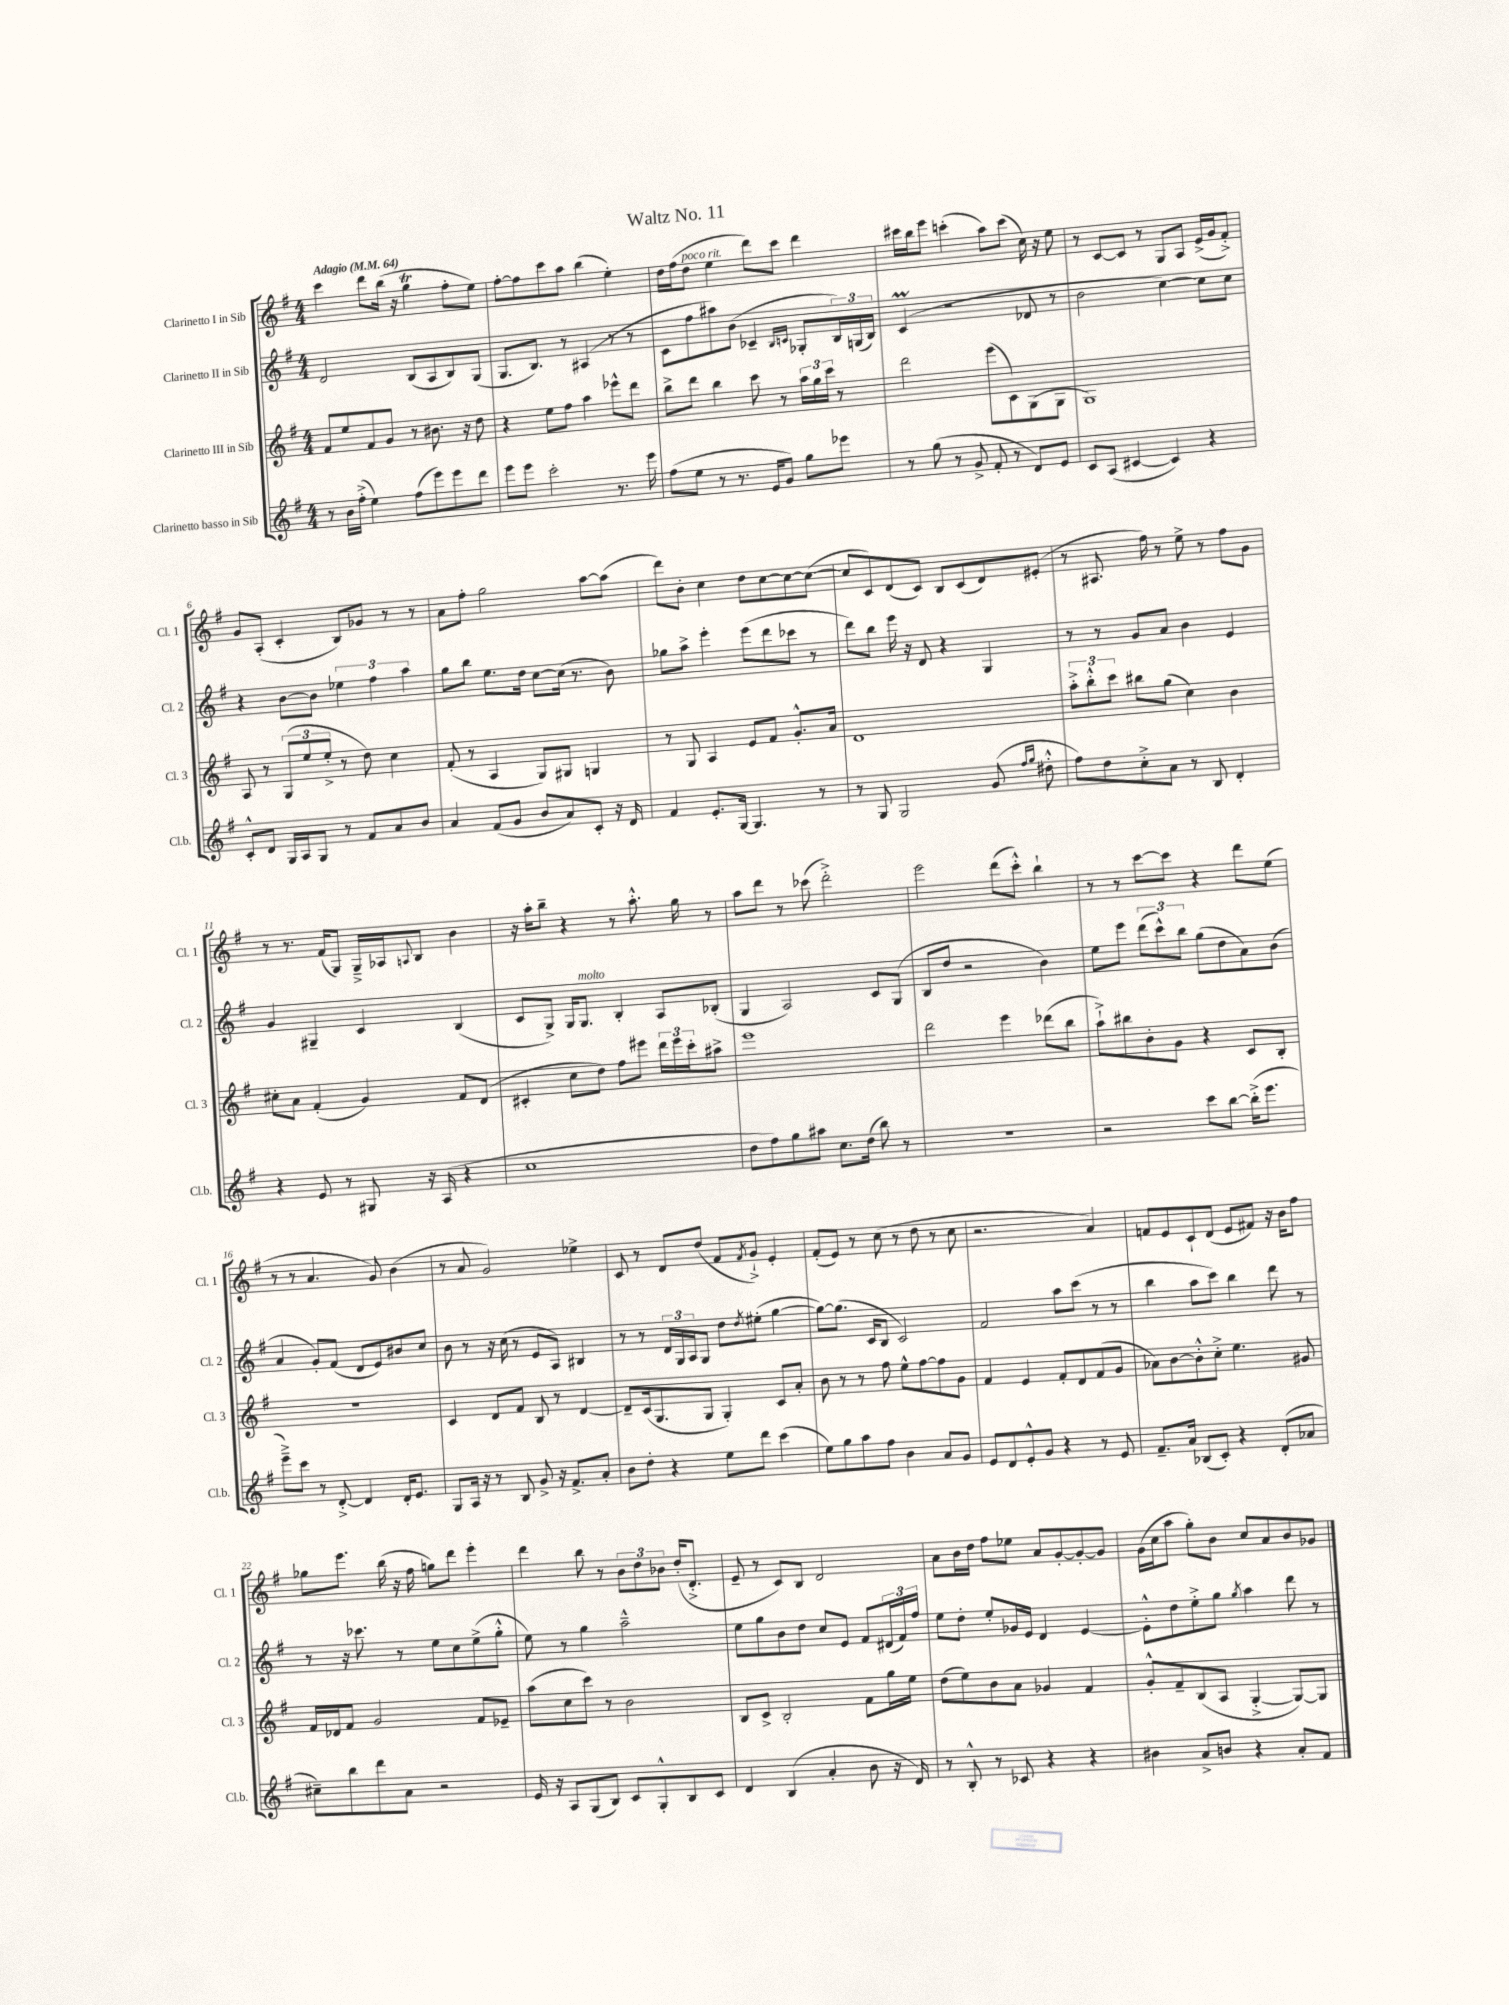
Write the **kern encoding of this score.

**kern	**kern	**kern	**kern
*part4	*part3	*part2	*part1
*staff4	*staff3	*staff2	*staff1
*I"Clarinetto basso in Sib	*I"Clarinetto III in Sib	*I"Clarinetto II in Sib	*I"Clarinetto I in Sib
*I'Cl.b.	*I'Cl. 3	*I'Cl. 2	*I'Cl. 1
*clefG2	*clefG2	*clefG2	*clefG2
*k[f#]	*k[f#]	*k[f#]	*k[f#]
*M4/4	*M4/4	*M4/4	*M4/4
*MM64	*MM64	*MM64	*MM64
=1	=1	=1	=1
!	!	!	!LO:TX:a:B:t=Adagio
8r	8f#/L	2d/	4ccc\
16b\LL	8ee/	.	.
(16ff#'^\JJ	.	.	.
4ee\)	8f#/	.	8ddd\L
.	8g/J	.	(16bb\Jk
.	.	.	16r
(8ff#\L	8r	(8B/L	4ggT\
8eee\)	8.b#X\	8A/	.
8eee\	.	8B/)	8ff#'\L
.	16r	.	.
8ddd\J	8dd\	(8G/J	8ee\J)
=2	=2	=2	=2
8eee\L	4r	8.G/L	[8ff#'\L
8eee\J	.	.	8ff#\]
.	.	8.B/J)	.
2ccc'\	8ee\L	.	8ccc\
.	8ff#\J	8r	8aa\J
.	4aa\	(4A#X/	(4bb\
8.r	8eee-X^^\L	8r	4ee'\)
.	8ddd\J	8r	.
16eee\	.	.	.
=3	=3	=3	=3
(8ff#\L	8bb^\L	8c\L	16dd\LL
.	.	.	(16ff#\J
!	!	!	!LO:TX:a:i:t=poco rit.
8ee\J	8ddd\J	8ff#\	8dd\J
8r	4bb\	8aa#X\)	4ee\
8.r	.	(8b\J	.
.	8ccc\	4c-X~/	8ddd\L)
16e/KL	.	.	.
8g/J)	8r	.	8ccc\J
.	.	16qqB/LL	.
.	.	16qqcn/JJ	.
8gg\L	24aa\LL	8G-X'/L	4ddd\
.	24gg\	.	.
.	24ccc\JJ	.	.
8eee-X\J	8r	24B/L)	.
.	.	(24Gn/	.
.	.	24B/JJ)	.
=4	=4	=4	=4
8r	2ddd\	(4cM/	16ccc#X\LL
.	.	.	16bb\J
(8gg\	.	.	8eee\J
8r	.	2r	(4cccn'\
8g^/	.	.	.
8f#'/	(8eee\L	.	8aa\L)
8r	8c\)	.	(8ccc\J
8d/L)	(8G\	8d-X/	16cc\)
.	.	.	16r
8e/J	8G\J	8r	8ee\
=5	=5	=5	=5
8c/L	1G)	2b\	8r
(8A/J	.	.	[8c/L
[4c#X/	.	.	8c/J]
.	.	.	8r
4c#/])	.	[4cc\)	8G/L
.	.	.	8A/J
4r	.	8cc\L]	(16e^/LL
.	.	.	16g/J
.	.	8cc\J	8f#'^/J)
!!LO:LB:g=z
=6	=6	=6	=6
8c'^^/L	8A/	4r	8g/L
8d/J	8r	.	(8A'/J
16G/LL	(12G/L	[8b\L	4c'/
16A/J	.	.	.
.	12ee/	.	.
8G/J	.	8b\J]	.
.	12ee'^/J	.	.
8r	8r	6ee-X\	8B/L)
8f#/L	8dd\)	.	8g-X/J
.	.	6ff#\	.
8a/	4cc\	.	8r
.	.	6aa\	.
8b/J	.	.	8r
=7	=7	=7	=7
4a/	(8f#'/	8gg\L	8a\L
.	8r	8bb\J	8ff#'\J
(8f#/L	4A/	8.ee\L	2gg\
8g/J	.	.	.
.	.	16dd\Jk	.
8b/L	8G/L)	[8cc\L	.
8a/)	8G#X/J	(16cc\Jk]	.
.	.	8.r	.
8c'/J	4Gn/	.	[8aa\L
16r	.	8b\)	(8aa\J]
16d/	.	.	.
=8	=8	=8	=8
4f#/	8r	8gg-X\L	8ddd\L)
.	8G/	8aa^\J	8b'\J
8.e'/L	4A/	4eee'\	4cc\
[16G/Jk	.	.	.
4.G/]	8e/L	(8eee\L	8dd\L
.	8f#/J	8ddd\	[8cc\
.	8.g'^^/L	8ccc-X\J	8cc\_
8r	.	8r	(8cc\J_
.	16a/Jk	.	.
=9	=9	=9	=9
8r	1d	8ddd\L)	8cc/L]
8G/	.	8bb\J	8c/)
2G/	.	16eee\	(8d/
.	.	16r	.
.	.	8d/	8c/J)
.	.	4r	8B/L
.	.	.	(8c/
(8g/	.	4G/	8d/)
16qqff#/LL	.	.	.
16qqgg/JJ	.	.	.
8dd#X'^^\	.	.	(8e#X'/J
=10	=10	=10	=10
8ff#\L)	12aa'^\L	8r	8r
.	12bb'^^\	.	.
8dd\	.	8r	8.A#X/
.	12ccc\J	.	.
8cc'^\	8bb#X\L	8g/L	.
.	.	.	16ff#\)
8a\J	(8gg\J	8a/J	8r
8r	4cc\)	4b\	8ee^\
8B/	.	.	8r
4d'/	4b\	4e/	8ff#\L
.	.	.	8g\J
!!LO:LB:g=z
=11	=11	=11	=11
4r	8cc#X'\L	4g/	8r
.	8a\J	.	8.r
8e/	(4f#'/	4G#X~/	.
.	.	.	(16f#/KL
8r	.	.	8G/J)
8G#X/	4g/)	4c/	16G~^/LL
.	.	.	16A-X/J
.	.	.	8qqAn/
16r	.	.	8B/J
(16A/	.	.	.
4r	8f#/L	(4B/	4b\
.	(8d/J	.	.
=12	=12	=12	=12
1cc	4c#X'/	8c/L	16r
.	.	.	16aa'\KL
.	.	8G^/J)	8bb~\J
.	8cc\L	16G/KL	4r
!	!	!LO:TX:a:i:t=molto	!
.	.	8.G/J	.
.	8dd\J)	.	.
.	8ff#\L	4B'/	8r
.	8eee#X\J	.	8.aa'^^\
.	24ddd\LL	8A/L	.
.	24eee#\	.	.
.	.	.	16gg\
.	24ccc'\J	.	.
.	8aa#X^\J	(8B-X'/J	8r
=13	=13	=13	=13
8dd\L	1eee	4G/	8aa\L
8ff#\)	.	.	8ddd\J
8gg\	.	2A/)	8r
8aa#X\J	.	.	(8ccc-X\
8.cc\L	.	.	2ddd'^\)
(16dd\Jk	.	.	.
8bb\)	.	8c/L	.
8r	.	(8G/J	.
=14	=14	=14	=14
1r	2ddd\	8B/L	2eee\
.	.	8dd/J	.
.	.	2r	.
.	4eee\	.	(8ddd\L
.	.	.	8ccc'^^\J)
.	(8ddd-X\L	4b\)	4bb`\
.	8bb\J	.	.
=15	=15	=15	=15
2r	8aa`^\L)	8ee\L	8r
.	8bb#X\	8eee\J	8r
.	8b'\	(12ddd\L	[8ccc\L
.	.	12ccc^^\)	.
.	8g\J	.	8ccc\J]
.	.	12bb\J	.
8ccc\L	4r	(8gg\L	4r
[8bb\J	.	8dd\	.
(16bb'^\KL]	8c/L	8a\)	8ddd\L
8.eee\J	.	.	.
.	8B'/J	(8b\J	(8ee\J
!!LO:LB:g=z
=16	=16	=16	=16
8eee~^\L)	1r	4a/	8r
8ccc\J	.	.	8r
8r	.	8g'/L)	4.a/
[8d'^/	.	(8f#/J	.
4d/]	.	8d/L	.
.	.	8e/)	8g/)
16d'/KL	.	8b#X/	(4b\
8.e/J	.	.	.
.	.	8cc/J	.
=17	=17	=17	=17
8G/L	4c/	8b\	8r
16A/Jk	.	8r	8a/
16r	.	.	.
8r	8d/L	16r	2g/)
.	.	(16cc\	.
8B/	8f#/J	8r	.
8g^/	8B/	8e/L	.
16r	8r	8A/J)	.
8.f#^/L	.	.	.
.	[4d/	4B#X/	4ee-X^\
8a'/J	.	.	.
=18	=18	=18	=18
8b\L	8d~/L]	8r	8c/
8dd'\J	(16c/k	8r	8r
.	8.G/	.	.
4r	.	24d/LL	8d/L
.	.	24G/	.
.	.	24A/J	.
.	8G/J	8G/J	(8dd/J
8ee\L	4G'/)	8dd\L	8f#/L
.	.	8qdd/	8qf#/
8ddd\J	.	(8ee#X'\J	8g`^/J)
(4ccc\	8c/L	[4gg\	4e'/
.	8a'/J	.	.
=19	=19	=19	=19
8ee\L)	8b\	8gg\L_)	(8f#'/L
8gg\	8r	(8.gg\J]	8e/J)
8aa\	8r	.	8r
.	.	16c/KL	.
8ff#\J	8ff#\	8B/J	(8cc\
4b\	8ee^^\L	2c/)	8r
.	[8ff#\	.	8dd\
8a/L	8ff#\]	.	8r
8g/J	8g\J	.	8cc\
=20	=20	=20	=20
8e/L	4f#/	2f#/	2.r
8d/	.	.	.
8e'^^/	4e/	.	.
8g/J	.	.	.
4r	8f#'/L	8aa\L	.
.	8d/	(8ccc\J	.
8r	(8f#/	8r	4a/)
8e/	8g/J	8r	.
=21	=21	=21	=21
8.f#~/L	8a-X\L)	4bb\	8fn/L
.	[8b\	.	8e/
16a/Jk	.	.	.
(8B-X/L	8b'^^\]	8aa\L	8c`/
8c'/J)	8cc'^\J	8ccc\J)	(8d/J
4r	4.ee\	4bb\	8e/L
.	.	.	8f#X/J)
(8d'/L	.	8ddd\	16r
.	.	.	16b\KL
8a-X/J	8g#X/	8r	8ff#\J
!!LO:LB:g=z
=22	=22	=22	=22
8cc#X~\L)	16f#/LL	8r	8gg-X\L
.	16d-X/J	.	.
8bb\	8f#/J	16r	8.eee\J
.	.	8.ccc-X\	.
8ddd\	2g/	.	.
.	.	.	(16bb\
8a\J	.	8r	16r
.	.	.	16ff#\
2r	.	8ee\L	8ggn\L)
.	.	8cc\	8ddd\J
.	8f#/L	(8ee^\	4eee'\
.	8e-X~/J	8gg'^^\J	.
=23	=23	=23	=23
16e/	(8aa\L	8ee\)	4ddd\
16r	.	.	.
8A/L	8cc\	8r	.
(8G/	8ccc\J)	4gg\	8bb\
8B/J)	8r	.	8r
8c/L	2b\	2aa~^^\	12b\L
.	.	.	12dd\
8G'^^/	.	.	.
.	.	.	12b-X\J
8B/	.	.	(16dd'/KL
.	.	.	8.d'^/J
8c/J	.	.	.
=24	=24	=24	=24
4d/	8B/L	8ee\L	8e~/
.	8c^/J	8gg\	8r
(4B/	2B'/	8b\	8c/L)
.	.	8dd\J	8B/J
4a'/	.	8cc/L	2d/
.	.	8e/J	.
8b\	8f#\L	8f#/L	.
16r	16gg\L	(24d#X/L	.
.	.	24f#/)	.
16d/)	16ee\JJ	.	.
.	.	24ff#/JJ	.
=25	=25	=25	=25
8r	(8dd\L	8ee\L	8a\L
8B'^^/	8ee\)	8dd'\J	16b\L
.	.	.	16dd\JJ
8r	8b\	8ee'/L	8ff#\L
8c-X/	8a\J	16g-X/L	8ee-X\J
.	.	16e/JJ	.
4r	4g-X/	4d/	8a/L
.	.	.	[8g'/
4r	4f#/	[4e/	8g'/_
.	.	.	8g/J]
=26	=26	=26	=26
4b#X\	8g'^^/L	8e'^^\L]	(16g\LL
.	.	.	16cc\J
.	8f#~/	8dd\	8aa\J
8a^/L	(8B/	8ee'^\	8gg'\L)
8bn/J	8A/J	8gg\J	8b\J
.	.	8qgg/	.
4r	[4G'^/	4aa\	8cc/L
.	.	.	8a/
8a'/L	8G/L_)	8ddd\	8b/
8f#/J	8G/J]	8r	8g-X/J
==	==	==	==
*-	*-	*-	*-
